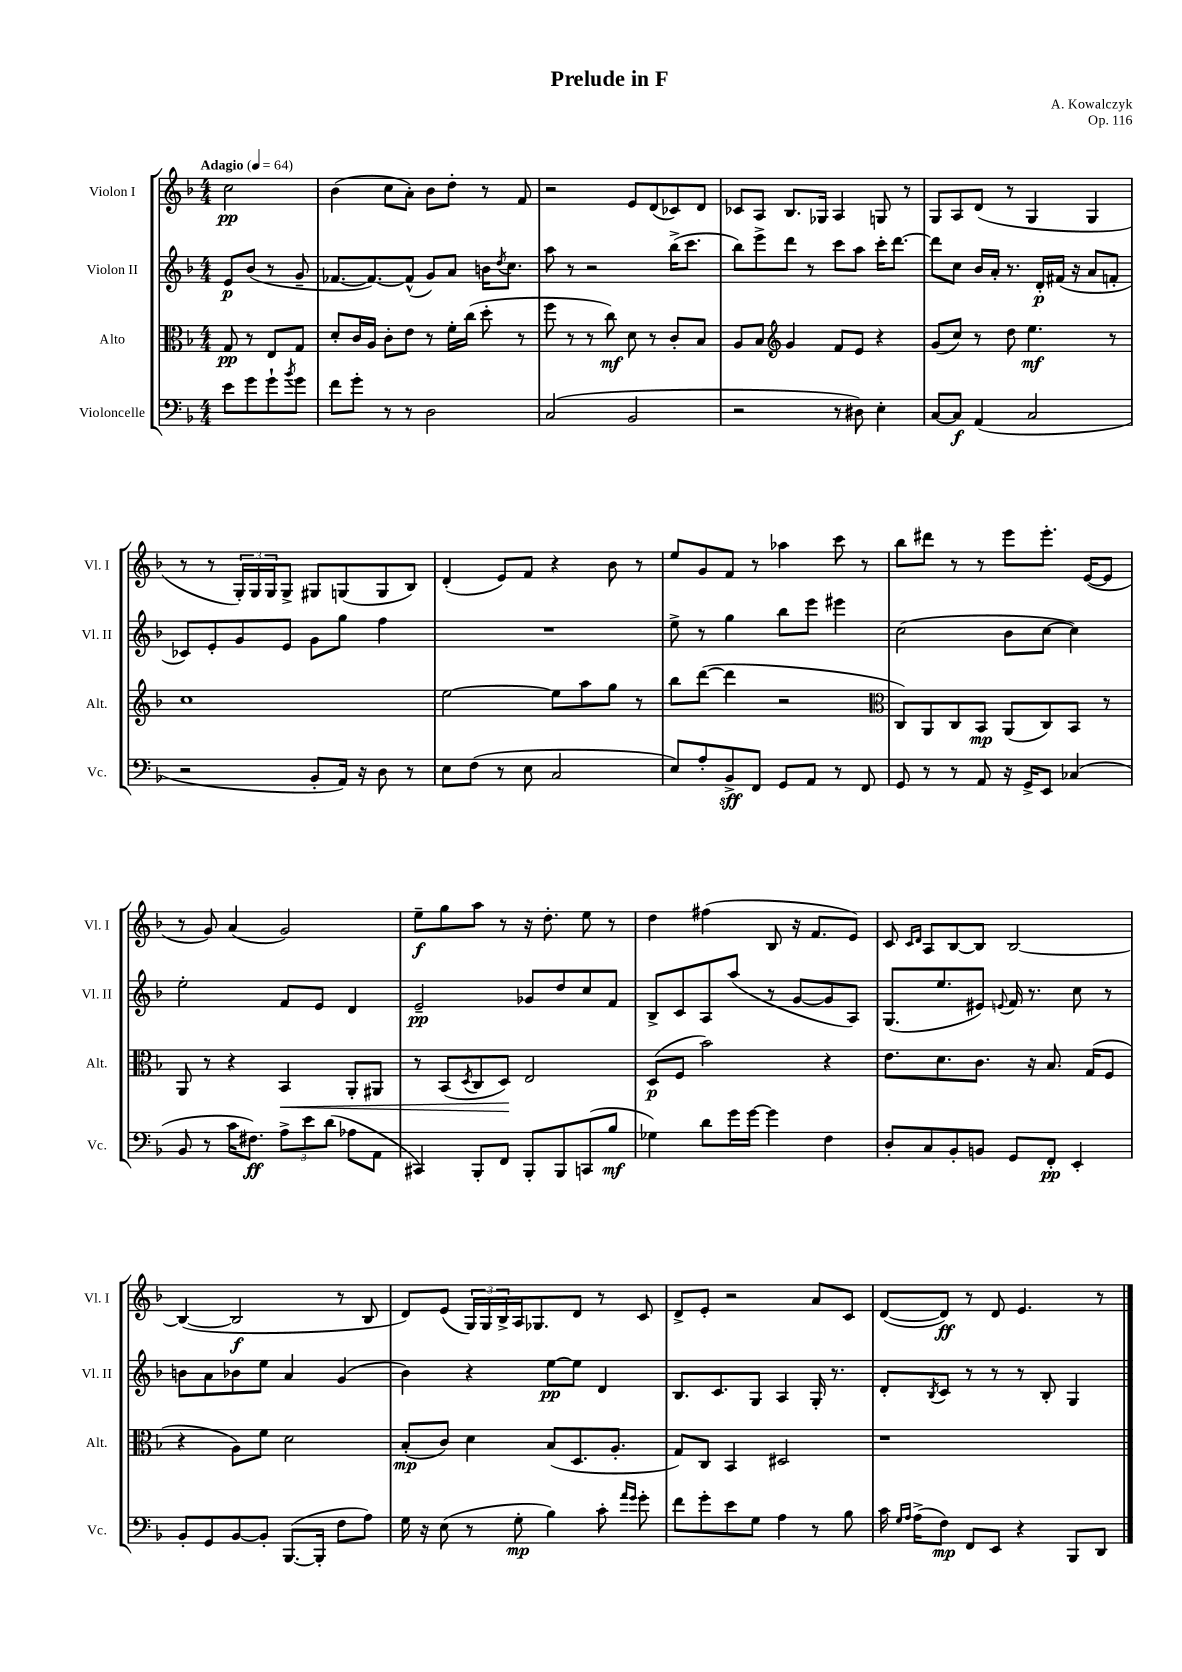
\header { title = "Prelude in F" composer = "A. Kowalczyk" opus = "Op. 116" }
<<
\new StaffGroup <<
\new Staff = "s0" \with { instrumentName = "Violon I" shortInstrumentName = "Vl. I" } {
    \clef treble \key f \major \numericTimeSignature \time 4/4 \partial 2 \tempo "Adagio" 4 = 64
    c''2\pp |
    bes'4( c''8 a'8-.) bes'8 d''8-. r8 f'8 |
    r2 e'8 d'8( ces'8) d'8 |
    ces'8 a8 bes8. ges16 a4 g8 r8 |
    g8 a8 d'8( r8 g4 g4 |
    r8 r8 \tuplet 3/2 { g16-.) g16 g16 } g8-> gis8 g8( g8 bes8) |
    d'4-.( e'8) f'8 r4 bes'8 r8 |
    e''8 g'8 f'8 r8 aes''4 c'''8 r8 |
    bes''8 dis'''8 r8 r8 e'''8 e'''8.-. e'16~( e'8 |
    r8 g'8) a'4( g'2) |
    e''8--\f g''8 a''8 r8 r16 d''8.-. e''8 r8 |
    d''4 fis''4( bes8 r16 f'8. e'8) |
    c'8 \grace { c'16 d'16 } a8 bes8~ bes8 bes2~ |
    bes4~( bes2\f r8 bes8 |
    d'8) e'8( \tuplet 3/2 { g16) g16 bes16-> } a16 ges8. d'8 r8 c'8 |
    d'8-> e'8-. r2 a'8 c'8 |
    d'8~( d'8\ff) r8 d'8 e'4. r8 \bar "|." |
}
\new Staff = "s1" \with { instrumentName = "Violon II" shortInstrumentName = "Vl. II" } {
    \clef treble \key f \major \numericTimeSignature \time 4/4 \partial 2
    e'8\p bes'8( r8 g'8-- |
    fes'8.~ fes'8.~) fes'8-^( g'8) a'8 b'16 \acciaccatura { d''8 } c''8. |
    a''8 r8 r2 bes''16->( c'''8. |
    bes''8) e'''8-> d'''8 r8 c'''8 a''8 c'''16-. d'''8.~ |
    d'''8 c''8 bes'16 a'16-. r8. d'16-.\p fis'16( r16 a'8 f'8-. |
    ces'8) e'8-. g'8 e'8 g'8 g''8 f''4 |
    R1 |
    e''8-> r8 g''4 bes''8 e'''8 eis'''4 |
    c''2( bes'8 c''8~ c''4) |
    e''2-. f'8 e'8 d'4 |
    e'2--\pp ges'8 d''8 c''8 f'8 |
    bes8-> c'8 a8 a''8( r8 g'8~ g'8 a8) |
    g8.( e''8. eis'8) \appoggiatura { e'8 } f'16 r8. c''8 r8 |
    b'8 a'8 bes'8 e''8 a'4 g'4( |
    bes'4) r4 e''8~\pp e''8 d'4 |
    bes8. c'8. g8 a4 g16-. r8. |
    d'8-. \acciaccatura { bes8 } c'8 r8 r8 r8 bes8-. g4 \bar "|." |
}
\new Staff = "s2" \with { instrumentName = "Alto" shortInstrumentName = "Alt." } {
    \clef alto \key f \major \numericTimeSignature \time 4/4 \partial 2
    g8\pp r8 e8 g8 |
    d'8-. c'16 a16 c'8-. e'8 r8 f'16-. c''16( d''8-. r8 |
    f''8 r8 r8 c''8\mf) d'8 r8 c'8-. bes8 |
    a8 bes8 \clef treble g'4 f'8 e'8 r4 |
    g'8( c''8) r8 d''8 e''4.\mf r8 |
    c''1 |
    e''2~ e''8 a''8 g''8 r8 |
    bes''8 d'''8~( d'''4 r2 |
    \clef alto c8) a,8 c8 bes,8\mp a,8( c8) bes,8 r8 |
    a,8 r8 r4 bes,4\< a,8-. ais,8 |
    r8 bes,8( \acciaccatura { d8 } c8 d8\!) e2 |
    d8\p( f8 bes'2) r4 |
    e'8. d'8. c'8. r16 bes8. g16( f8 |
    r4 a8) f'8 d'2 |
    bes8-.\mp( c'8) d'4 bes8( d8. a8.-. |
    g8) c8 bes,4 dis2 |
    r1 \bar "|." |
}
\new Staff = "s3" \with { instrumentName = "Violoncelle" shortInstrumentName = "Vc." } {
    \clef bass \key f \major \numericTimeSignature \time 4/4 \partial 2
    e'8 g'8 g'8-! \acciaccatura { bes'8 } g'8 |
    f'8 g'8-. r8 r8 d2 |
    c2( bes,2 |
    r2 r8 dis8) e4-. |
    c8~ c8\f a,4( c2 |
    r2 bes,8-. a,16) r16 d8 r8 |
    e8 f8( r8 e8 c2 |
    e8) a8-. bes,8->\sff f,8 g,8 a,8 r8 f,8 |
    g,8 r8 r8 a,8 r16 g,16-> e,8 ces4( |
    bes,8 r8 c'16 fis8.\ff) \tuplet 3/2 { a8-> e'8 d'8( } aes8 a,8 |
    cis,4) bes,,8-. f,8 bes,,8-. bes,,8 c,8( bes8\mf |
    ges4) d'8 g'16 g'16~ g'4 f4 |
    d8-. c8 bes,8-. b,8 g,8 f,8-.\pp e,4-. |
    bes,8-. g,8 bes,8~ bes,8-. bes,,8.~( bes,,16-. f8 a8) |
    g16 r16 e8( r8 g8-.\mp bes4) c'8-. \grace { a'16 g'16 } g'8-. |
    f'8 g'8-. e'8 g8 a4 r8 bes8 |
    c'16 \grace { g16 a16 } a16->( f8\mp) f,8 e,8 r4 bes,,8 d,8 \bar "|." |
}
>>
>>
\layout { \context { \Score \remove "Bar_number_engraver" } }
